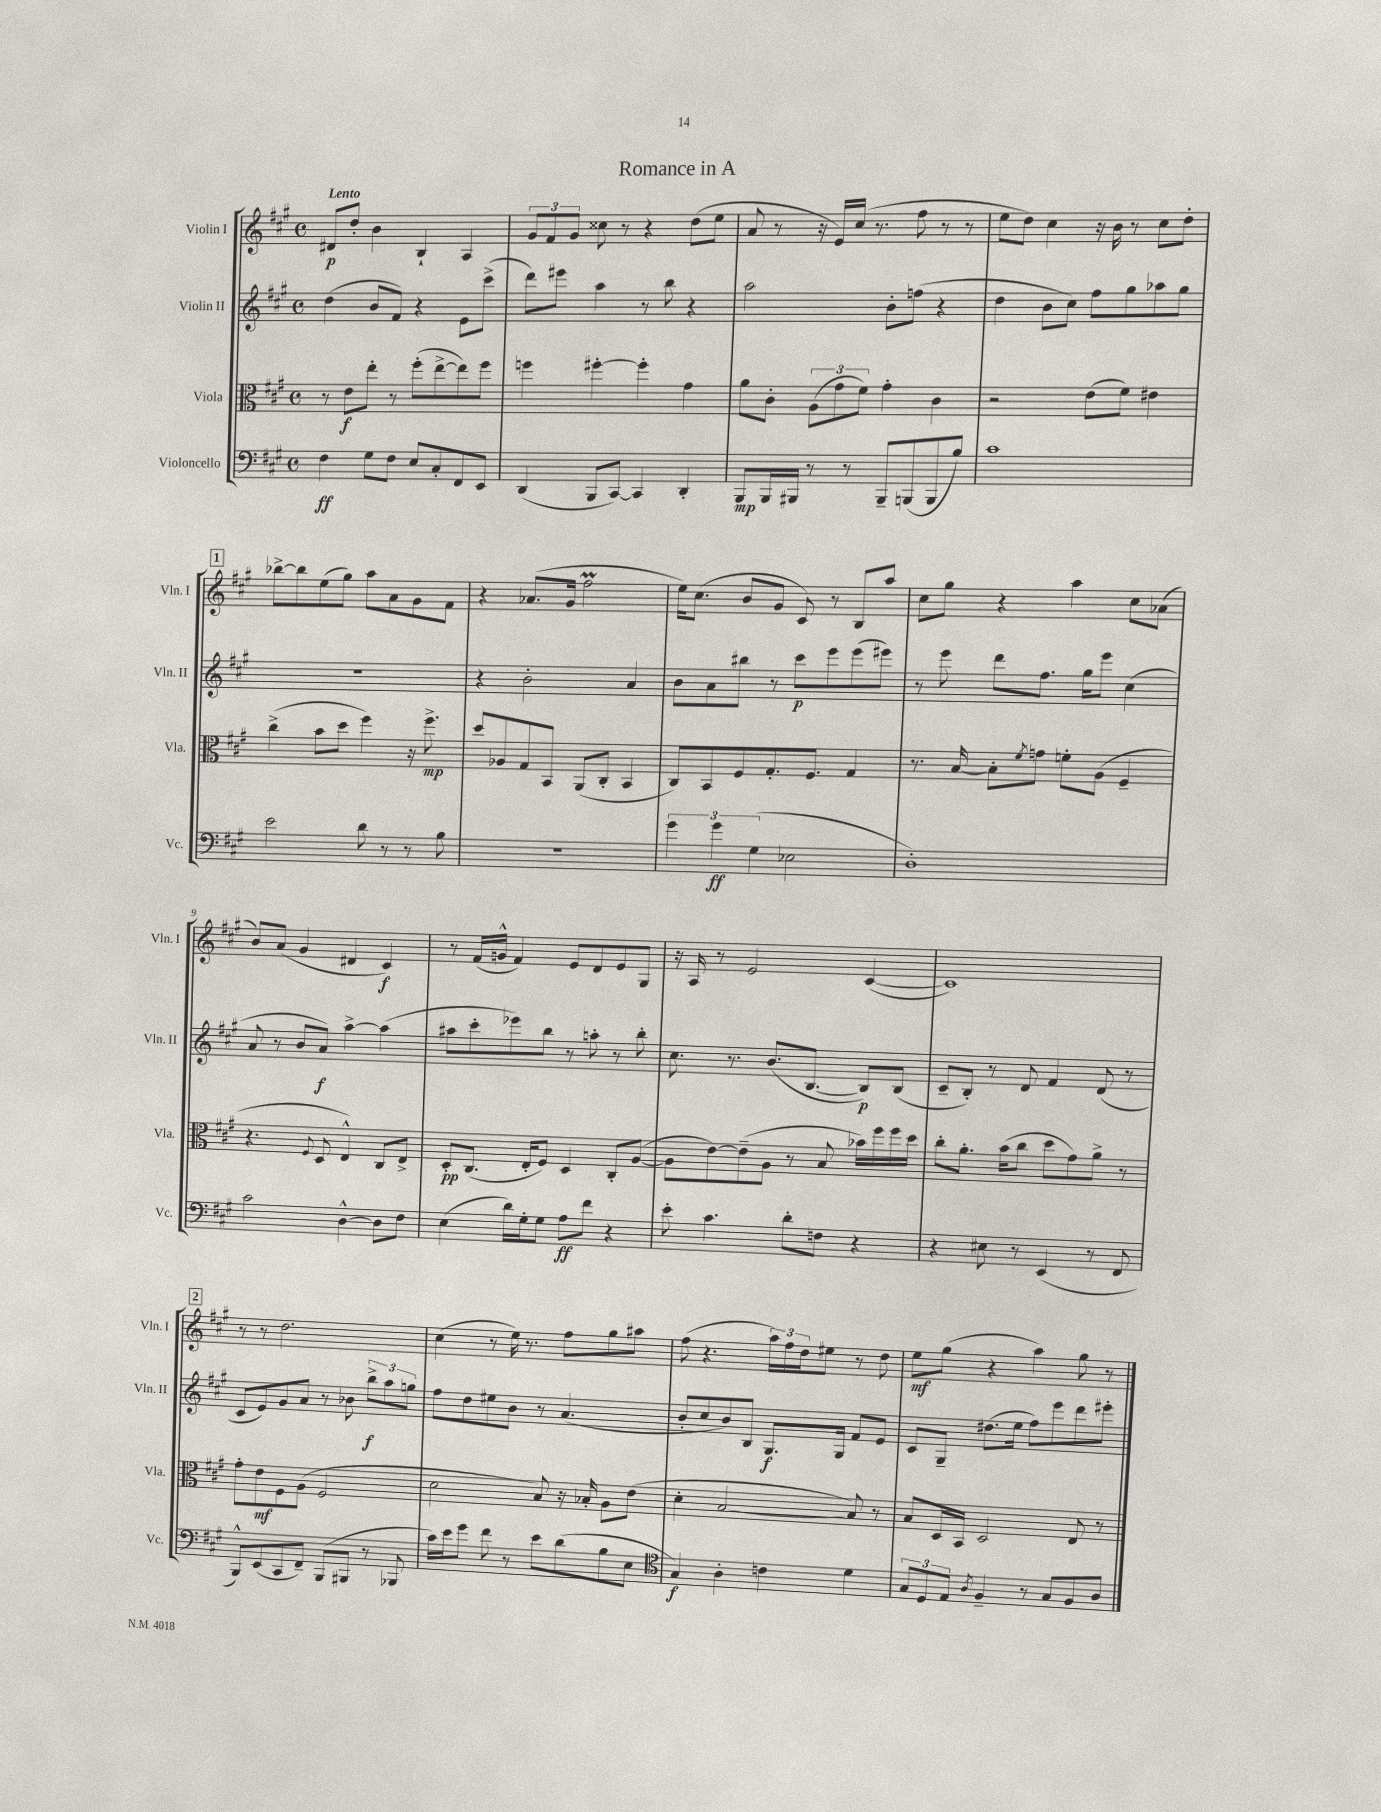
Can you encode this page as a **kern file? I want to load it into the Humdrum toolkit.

**kern	**kern	**kern	**kern
*staff4	*staff3	*staff2	*staff1
*clefF4	*clefC3	*clefG2	*clefG2
*k[f#c#g#]	*k[f#c#g#]	*k[f#c#g#]	*k[f#c#g#]
*M4/4	*M4/4	*M4/4	*M4/4
*met(c)	*met(c)	*met(c)	*met(c)
4F#\	8r	(4dd\	8d#/L
.	8e\L	.	8dd'/J
8G#\L	8ee'\J	8b/L	4b\
8F#\J	8r	8f#/J)	.
8E/L	(8ff#'\L	4r	4B`/
8C#'/	[8ee^\	.	.
8FF#/	8ee\])	8e\L	4A/
8EE/J	8ff#\J	(8ccc#^\J	.
=	=	=	=
(4DD/	4ff\	8ddd\L)	12g#/L
.	.	.	12f#/
.	.	8eee#\J	.
.	.	.	12g#/J
8BBB/L	[4ff#'\	4aa\	8cc##\
[8CC#/J)	.	.	8r
4CC#/]	4ff#'\]	8r	4r
.	.	8bb\	.
4DD'/	4g#\	4r	(8dd\L
.	.	.	8ee\J
=	=	=	=
8BBB/L	8a\L	2aa\	8a/
16BBB/L	8c#'\J	.	8r
16BBB#/JJ	.	.	.
8r	(12A\L	.	16r
.	.	.	16e/LL)
.	12g#\	.	.
8r	.	.	(16cc#/JJ
.	12f#\J)	.	.
.	.	.	8.r
8BBB#~/L	4g#'\	8b'\L	.
(8BBB/	.	(8ff\J	8ff#\
8BBB/	4c#\	4r	8r
8B/J)	.	.	8r
=	=	=	=
1c#	2r	4dd\	8ee\L
.	.	.	8dd\J)
.	.	8b\L	4cc#\
.	.	8cc#\J)	.
.	(8e\L	8ff#\L	16r
.	.	.	16b\
.	8f#\J)	8gg#\	8r
.	4e#\	8aa-\	8cc#\L
.	.	8gg#\J	8dd'\J
=	=	=	=
2e\	(4cc#^\	1r	[8bb-^\L
.	.	.	8bb-\]
.	8b\L	.	(8ee\
.	8dd\J	.	8gg#\J)
8d\	4ff#\)	.	8aa\L
8r	.	.	8a\
8r	16r	.	8g#\
.	8.ff#^\	.	.
8B\	.	.	8f#\J
=	=	=	=
1r	8dd/L	4r	4r
.	8A-/	.	.
.	8G#/	2b'\	(8.a-/L
.	8BB/J	.	.
.	.	.	16g#/Jk
.	(8AA/L	.	2ff#\
.	8C#'/J	.	.
.	4BB/	4a/	.
=	=	=	=
6g#\	8C#/L)	8b\L	16ee\LK)
.	.	.	(8.cc#\J
.	8BB/	8a\	.
6g#\	.	.	.
.	8F#/	8bb#\J	8b/L
(6G#\	.	.	.
.	8.G#'/	8r	8g#/J
2E-\	.	8ccc#\L	8c#/)
.	8.F#/J	.	.
.	.	8eee\	8r
.	4G#/	(8eee\	8B/L
.	.	8eee#\J)	8aa/J
=	=	=	=
1D')	8.r	8r	8cc#\L
.	.	8eee\	8gg#\J
.	[16B/	.	.
.	8B'\]L	8ddd\L	4r
.	8qf#/	.	.
.	8g\J	8.ff#\J	.
.	8f'\L	.	4aa\
.	.	16gg#\LK	.
.	(8A\J	8eee\J	.
.	4F#~/	(4cc#\	8cc#\L
.	.	.	(8a-\J
=	=	=	=
2c#\	4.r	8a/	8b/L)
.	.	8r	(8a/J
.	.	8b/L	4g#/
.	8qqF#/	.	.
.	8D/	8a/J)	.
[4D^^\	4E^^/)	[4aa^\	4d#/
8D\]L	8C#/L	(4aa\]	4c#/)
8F#\J	8E^/J	.	.
=	=	=	=
(4E\	8D'/L	8aa#\L	8r
.	(8.C#/J	8ccc#'\	(16f#/LL
.	.	.	16g^^/JJ
16d\LL)	.	8eee-\)	4f#/)
16G#'\J	16E'/LK	.	.
8G#\J	8F#/J)	8bb\J	.
8A\L	4D/	8r	8e/L
8f#\J	.	8aa'\	8d/
4r	8C#'/L	8r	8e/
.	([8A/J	8bb'\	8G#/J
=	=	=	=
8e'\	8A\]L	8.cc#\	16r
.	.	.	16A/
4.c#\	[8e\)	.	8r
.	.	8.r	.
.	(8e~\]	.	2e/
.	8A\J	(8.b/L	.
8d'\L	8r	.	.
.	.	[8.B/J	.
8F\J	8B/	.	.
4r	16b-\LL)	8B/]L)	([4c#/
.	16ff#\	.	.
.	16ff#\	(8B/J	.
.	16dd\JJ	.	.
=	=	=	=
4r	8cc#'\L	8c#~/L	1c#])
.	8.a'\J	8B'/J)	.
8E#\	.	8r	.
.	(16b\LK	.	.
8r	8cc#\J	8d/	.
(4EE/	8dd\L	4f#/	.
.	8g#\)	.	.
8r	8a^\J	(8d/	.
8FF#/	8r	8r	.
=	=	=	=
8BBB^^/L)	8g#'\L	8c#/L	8r
(8EE/	8e\	8e/)	8r
8CC#/	8F#\	8g#/	2.dd\
8FF#~/J)	(8A\J	8a/J	.
(8BBB/L	2F#/	8r	.
8BBB#/J	.	8b-\	.
8r	.	12bb^\L	.
.	.	12aa\	.
8BBB-/	.	.	.
.	.	12gg\J	.
=	=	=	=
16c#\LL)	2d\	8ff#\L	(4cc#\
16e\J	.	.	.
8g#\J	.	8dd\	.
8f#\	.	8ee#\	8r
8r	.	8b\J	16ee\)
.	.	.	8.r
8e\L	8B/)	8r	.
(8d\	16r	(4.a/	8ff#\L
.	16B-'/	.	.
8B\	8A\L	.	8gg#\
8E\J	(8e\J	.	8aa#\J
=	=	=	=
*clefC4	*	*	*
4G#/)	4d'\	8b'/L	(8ff#\
.	.	8cc#/	4.r
4A'\	[2B/	8b/)	.
.	.	8B/J	.
4c\	.	8.G#/L	24aa\LL)
.	.	.	24ff#\
.	.	.	24dd\J
.	.	.	8ee#\J
.	.	16G#/Jk	.
4d\	8B/])	8f#/L	8r
.	8r	8e/J	8dd\
=	=	=	=
12G#/L	8B/L	8c#/L	8ee\L
12D/	.	.	.
.	16D/L	8G#~/J	(8gg#\J
12E/J	.	.	.
.	16BB/JJ	.	.
8qA/	.	.	.
4F#~/	2D/	(8.dd#\L	4r
.	.	16ee\Jk	.
8r	.	8ff#\L)	4aa\)
8G#/L	.	8eee\	.
8F#/	8E/	8ddd\	8gg#\
8A/J	8r	8eee#'\J	8r
==	==	==	==
*-	*-	*-	*-
